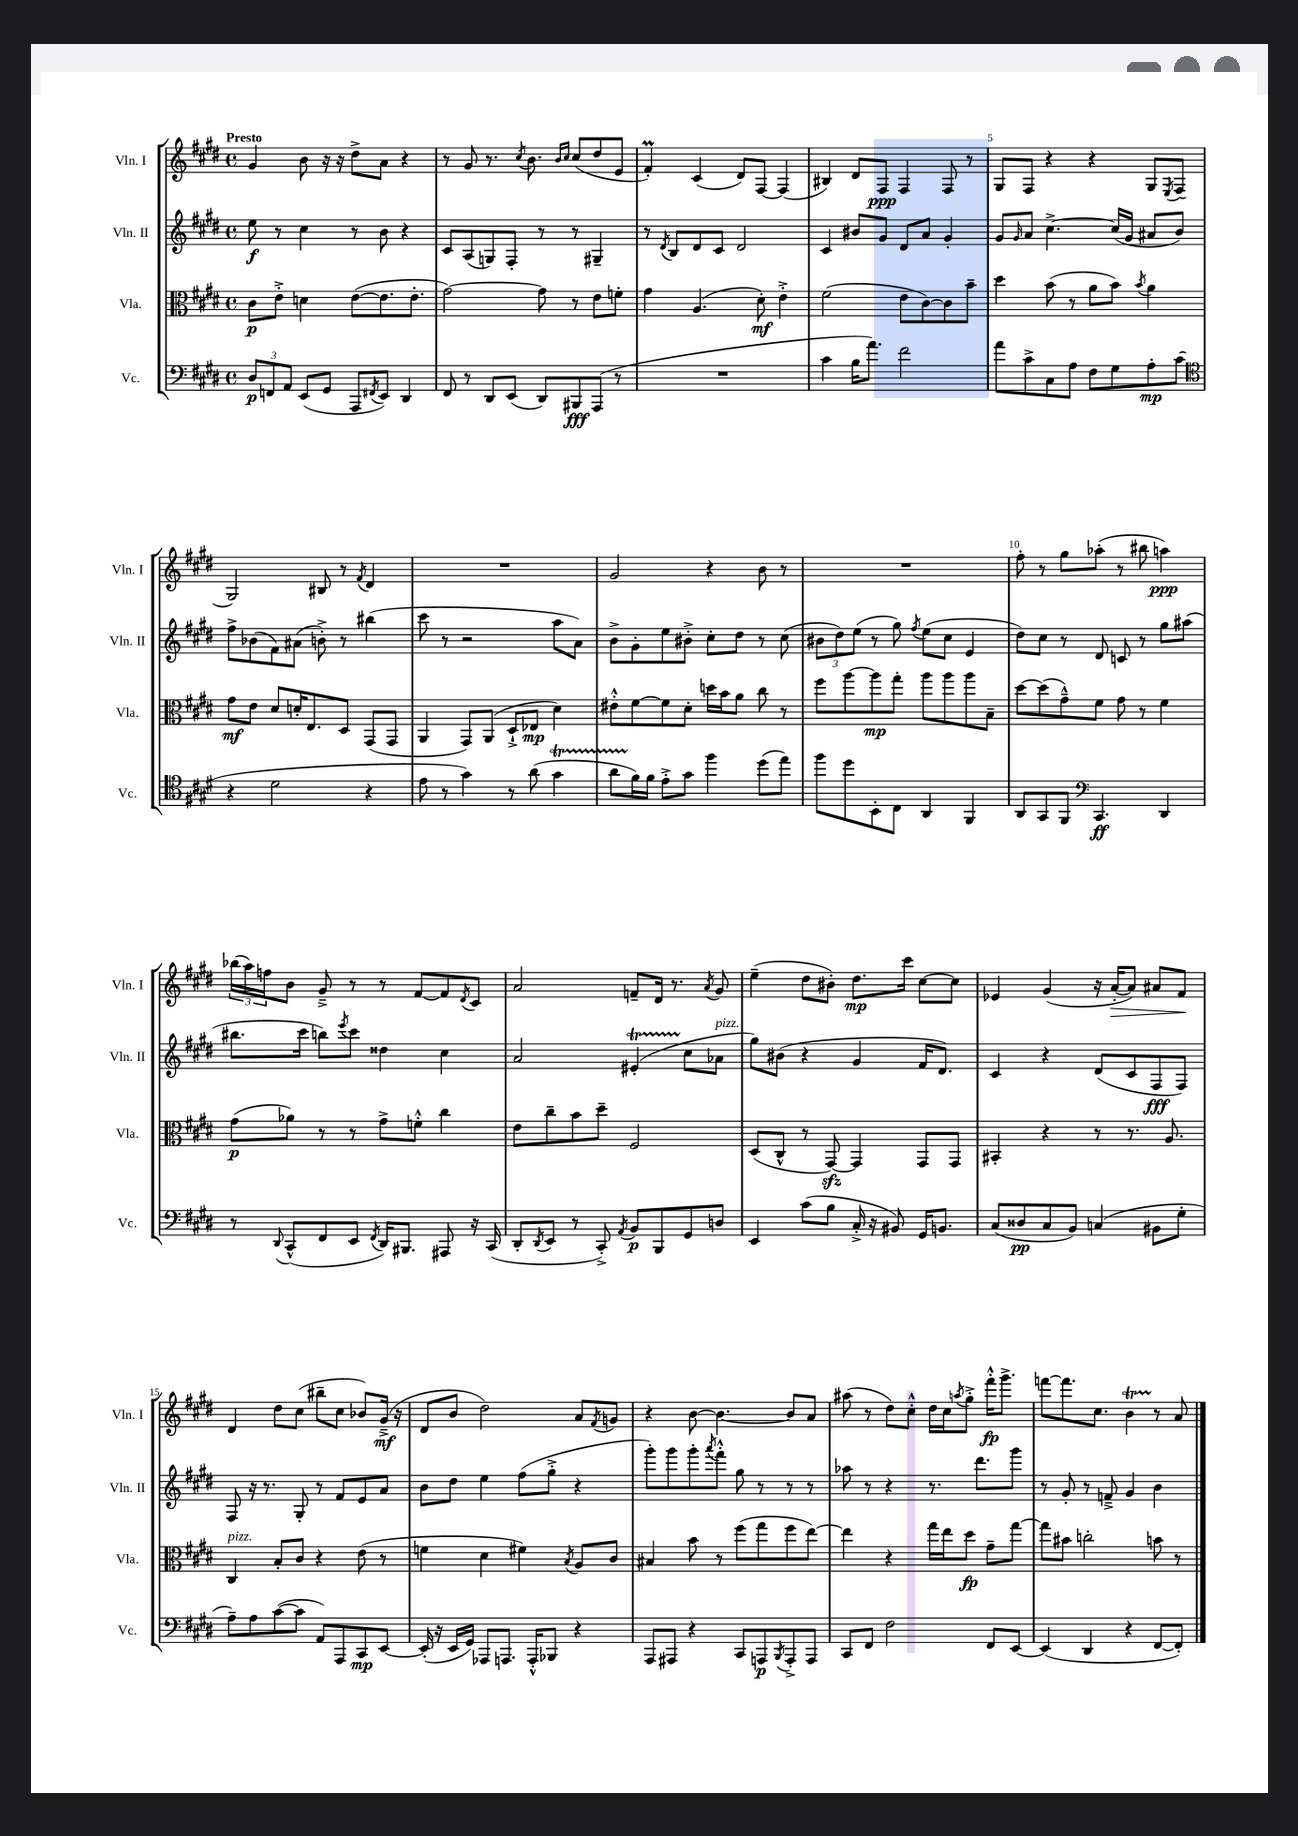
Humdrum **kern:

**kern	**dynam	**kern	**dynam	**kern	**dynam	**kern	**dynam
*part4	*part4	*part3	*part3	*part2	*part2	*part1	*part1
*staff4	*staff4	*staff3	*staff3	*staff2	*staff2	*staff1	*staff1
*I"Vc.	*	*I"Vla.	*	*I"Vln. II	*	*I"Vln. I	*
*I'Vc.	*	*I'Vla.	*	*I'Vln. II	*	*I'Vln. I	*
*clefF4	*	*clefC3	*	*clefG2	*	*clefG2	*
*k[f#c#g#d#]	*	*k[f#c#g#d#]	*	*k[f#c#g#d#]	*	*k[f#c#g#d#]	*
*M4/4	*	*M4/4	*	*M4/4	*	*M4/4	*
*met(c)	*	*met(c)	*	*met(c)	*	*met(c)	*
=1	=1	=1	=1	=1	=1	=1	=1
!	!	!	!	!	!	!LO:TX:a:B:t=Presto	!
12D#/L	p	8c#\L	p	8ee\	f	4g#/	.
12FFn/	.	.	.	.	.	.	.
.	.	8e'^\J	.	8r	.	.	.
12AA/J	.	.	.	.	.	.	.
(8EE/L	.	4dn\	.	4cc#\	.	8b\	.
8GG#/J	.	.	.	.	.	16r	.
.	.	.	.	.	.	16r	.
8AAA/L	.	([8e\L	.	8r	.	8dd#^\L	.
8qFF#X/	.	.	.	.	.	.	.
8EE/J)	.	8.e\]	.	8b\	.	8a\J	.
4DD#/	.	.	.	4r	.	4r	.
.	.	8.e'\J	.	.	.	.	.
=2	=2	=2	=2	=2	=2	=2	=2
8FF#/	.	[2g#\)	.	8c#/L	.	8r	.
8r	.	.	.	(8A/	.	8g#/	.
8DD#/L	.	.	.	8Gn/)	.	8.r	.
(8EE/J	.	.	.	8F#'/J	.	.	.
.	.	.	.	.	.	8qcc#/	.
.	.	.	.	.	.	8.b\	.
8DD#/L)	.	8g#\]	.	8r	.	.	.
.	.	.	.	.	.	16qqb/LL	.
.	.	.	.	.	.	16qqcc#/JJ	.
8BBB#X/	fff	8r	.	8r	.	(8cc#/L	.
(8AAA/J	.	8e\L	.	4G#X~/	.	8dd#/	.
8r	.	8fn'\J	.	.	.	8e/J	.
=3	=3	=3	=3	=3	=3	=3	=3
1r	.	4g#\	.	8r	.	4f#M'/)	.
.	.	.	.	8qd#/	.	.	.
.	.	.	.	8B/L	.	.	.
.	.	(4.A/	.	8d#/	.	(4c#/	.
.	.	.	.	8c#/J	.	.	.
.	.	.	.	2d#/	.	8d#/L)	.
.	.	8d#'\)	mf	.	.	[8F#/J	.
.	.	4e'^\	.	.	.	(4F#/]	.
=4	=4	=4	=4	=4	=4	=4	=4
4c#\	.	(2f#\	.	4c#/	.	4B#X/)	.
16B\KL	.	.	.	8b#X/L	.	8d#/L	.
8.a\J)	.	.	.	.	.	.	.
.	.	.	.	8g#/J	.	8F#/J	ppp
2f#\	.	8e\L	.	8d#/L	.	4F#/	.
.	.	[8c#\)	.	8a/J	.	.	.
.	.	8c#\]	.	4g#'/	.	8F#/	.
.	.	8b~\J	.	.	.	8r	.
=5	=5	=5	=5	=5	=5	=5	=5
8a\L	.	4dd#\	.	8g#/L	.	8G#/L	.
.	.	.	.	16qqg#/	.	.	.
8c#^\	.	.	.	8a/J	.	8F#/J	.
8C#\	.	(8b\	.	[4.cc#^\	.	4r	.
8A\J	.	8r	.	.	.	.	.
8F#\L	.	8a\L	.	.	.	4r	.
8G#\	.	8b\J)	.	(16cc#/LL]	.	.	.
.	.	.	.	16g#/JJ	.	.	.
.	.	8qb/	.	.	.	.	.
8A'\	mp	4a\	.	8a#X/L	.	8G#/L	.
.	.	.	.	.	.	8qE/	.
(8c#\J	.	.	.	8b/J)	.	(8F#/J	.
!!LO:LB:g=z
=6	=6	=6	=6	=6	=6	=6	=6
*clefC4	*	*	*	*	*	*	*
4r	.	8g#\L	mf	8ff#^\L	.	2G#/)	.
.	.	8e\J	.	(8b-X\	.	.	.
2d#\	.	8d#/L	.	8f#\)	.	.	.
.	.	16dn'/K	.	(8a#X\J	.	.	.
.	.	8.E/	.	.	.	.	.
.	.	.	.	8bn'^\)	.	8B#X/	.
.	.	8D#/J	.	8r	.	8r	.
.	.	.	.	.	.	8qf#/	.
4r	.	(8GG#/L	.	(4bb#X\	.	4d#/	.
.	.	8GG#/J	.	.	.	.	.
=7	=7	=7	=7	=7	=7	=7	=7
8e\	.	4AA/	.	8ccc#\	.	1r	.
8r	.	.	.	8r	.	.	.
4g#\)	.	8GG#/L)	.	2r	.	.	.
.	.	(8AA/J	.	.	.	.	.
8r	.	8D#`^/L	.	.	.	.	.
(8a\	.	8E-X/J	mp	.	.	.	.
4g#t\	.	4d#\)	.	8aa\L	.	.	.
.	.	.	.	8a\J)	.	.	.
=8	=8	=8	=8	=8	=8	=8	=8
8aTTT\L	.	8e#X'^^\L	.	8b^\L	.	2g#/	.
16f#\L)	.	[8f#\	.	8g#'\	.	.	.
16f#\JJ	.	.	.	.	.	.	.
8e'^\L	.	8f#\]	.	8ee\	.	.	.
8g#\J	.	8d#'\J	.	8b#X'^\J	.	.	.
4ff#\	.	16ddn\LL	.	8cc#'\L	.	4r	.
.	.	16b\J	.	.	.	.	.
.	.	8a\J	.	8dd#\J	.	.	.
(8dd#\L	.	8cc#\	.	8r	.	8b\	.
8ee\J)	.	8r	.	(8cc#\	.	8r	.
=9	=9	=9	=9	=9	=9	=9	=9
8ff#\L	.	8ff#\L	.	12b#X\L	.	1r	.
.	.	.	.	12dd#\)	.	.	.
8dd#\	.	[8aa\	.	.	.	.	.
.	.	.	.	(12ee\J	.	.	.
8BB'\	.	8aa\]	mp	8r	.	.	.
8C#\J	.	8gg#'\J	.	8gg#\)	.	.	.
.	.	.	.	8qff#/	.	.	.
4AA/	.	8aa\L	.	(8ee\L	.	.	.
.	.	8aa\	.	8cc#\J	.	.	.
4FF#/	.	8aa\	.	4e/	.	.	.
.	.	8B~\J	.	.	.	.	.
=10	=10	=10	=10	=10	=10	=10	=10
8AA/L	.	[8dd#\L	.	8dd#\L)	.	8ff#'\	.
8GG#/	.	(8dd#\]	.	8cc#\J	.	8r	.
8FF#/J	.	8g#~^^\)	.	8r	.	8gg#\L	.
*clefF4	*	*	*	*	*	*	*
4.CC#/	ff	8f#\J	.	8d#/	.	(8aa-X'\J	.
.	.	8g#\	.	8cn/	.	8r	.
.	.	8r	.	8r	.	8bb#X\	.
4DD#/	.	4f#\	.	8gg#\L	.	4aan\)	ppp
.	.	.	.	(8aa#X\J	.	.	.
!!LO:LB:g=z
=11	=11	=11	=11	=11	=11	=11	=11
8r	.	(8g#\L	p	8.bb#X\L	.	(24bb-X\LL	.
.	.	.	.	.	.	24aa\)	.
.	.	.	.	.	.	24ffn\J	.
8qqDD#/	.	.	.	.	.	.	.
(8CC#^^/L	.	8a-X\J)	.	.	.	8b\J	.
.	.	.	.	16ccc#\Jk	.	.	.
8FF#/	.	8r	.	8bbn\L)	.	8g#~^/	.
.	.	.	.	8qeee/	.	.	.
8EE/J	.	8r	.	8ccc#\J	.	8r	.
8qFF#/	.	.	.	.	.	.	.
16DD#/KL)	.	8g#^\L	.	4dd##X\	.	8r	.
8.BBB#X/J	.	.	.	.	.	.	.
.	.	8fn'^^\J	.	.	.	[8f#/L	.
8AAA#X/	.	4cc#\	.	4cc#\	.	8f#/]	.
.	.	.	.	.	.	8qd#/	.
16r	.	.	.	.	.	8c#/J	.
(16CC#/	.	.	.	.	.	.	.
=12	=12	=12	=12	=12	=12	=12	=12
8DD#'/L	.	8e\L	.	2a/	.	2a/	.
8qDD#/	.	.	.	.	.	.	.
8EE/J	.	8cc#~\	.	.	.	.	.
8r	.	8b\	.	.	.	.	.
8CC#'^/)	.	8dd#~\J	.	.	.	.	.
8qAA/	.	.	.	.	.	.	.
8BB/L	p	2F#/	.	(4e#Xt'/	.	8fn~/L	.
8BBB/	.	.	.	.	.	16d#/Jk	.
.	.	.	.	.	.	8.r	.
8GG#/	.	.	.	8cc#\L	.	.	.
.	.	.	.	.	.	8qa/	.
!	!	!	!	!LO:TX:a:i:t=pizz.	!	!	!
8Dn/J	.	.	.	8a-X\J	.	8g#/	.
=13	=13	=13	=13	=13	=13	=13	=13
4EE/	.	(8D#/L	.	8gg#\L)	.	(4ee~\	.
.	.	8C#^^/J	.	(8b#X\J	.	.	.
(8c#\L	.	8r	.	4r	.	8dd#\L	.
8B\J	.	[8GG#zz/)	.	.	.	8b#X'\J)	.
16C#'^/	.	4GG#/]	.	4g#/	.	8.dd#\L	mp
16r	.	.	.	.	.	.	.
8BB#X/)	.	.	.	.	.	.	.
.	.	.	.	.	.	16ccc#\Jk	.
16GG#/KL	.	8GG#/L	.	16f#/KL	.	[8cc#\L	.
8.BBn/J	.	.	.	8.d#/J)	.	.	.
.	.	8GG#/J	.	.	.	8cc#\J]	.
=14	=14	=14	=14	=14	=14	=14	=14
(8C#/L	.	4BB#X'/	.	4c#/	.	4e-X/	.
8D##X/	pp	.	.	.	.	.	.
8C#/	.	4r	.	4r	.	(4g#/	.
8BB/J)	.	.	.	.	.	.	.
(4Cn/	.	8r	.	(8d#/L	.	16r	.
!	!	!	!	!	!	!	!LO:HP:b
.	.	.	.	.	.	[16a'/KL	>
.	.	8.r	.	8c#/	.	8a/J])	.
8BB#X\L	.	.	.	8F#/	fff	8a#X/L	.
.	.	8.A/	.	.	.	.	.
8G#'\J	.	.	.	8F#/J)	.	8f#/J	.
.	.	.	.	.	.	.	]
!!LO:LB:g=z
=15	=15	=15	=15	=15	=15	=15	=15
!	!	!LO:TX:a:i:t=pizz.	!	!	!	!	!
8A~\L)	.	4C#/	.	8F#/	.	4d#/	.
8A\	.	.	.	16r	.	.	.
.	.	.	.	8.r	.	.	.
([8c#\	.	8B'/L	.	.	.	8dd#\L	.
8c#\J]	.	8c#/J	.	8G#'/	.	(8cc#\J	.
8AA/L)	.	4r	.	8r	.	8bb#X~\L	.
8AAA/	.	.	.	8f#/L	.	8cc#\J	.
8CC#/	mp	(8e\	.	8e/	.	8b-X/L)	.
[8EE/J	.	8r	.	8a/J	.	(16g#~^/Jk	mf
.	.	.	.	.	.	16r	.
=16	=16	=16	=16	=16	=16	=16	=16
(16EE'/]	.	4fn\	.	8b\L	.	8d#/L	.
16r	.	.	.	.	.	.	.
16EE/LL	.	.	.	8dd#\J	.	8b/J	.
16GG#/JJ)	.	.	.	.	.	.	.
8AAA-X/L	.	4d#\	.	4ee\	.	2dd#\)	.
8.AAAn/J	.	.	.	.	.	.	.
.	.	4f#X\)	.	(8ff#\L	.	.	.
16AAA'^^/KL	.	.	.	.	.	.	.
8BBB-X/J	.	.	.	8gg#'^\J	.	.	.
.	.	8qB/	.	.	.	.	.
4r	.	8A/L	.	4r	.	8a/L	.
.	.	.	.	.	.	8qf#/	.
.	.	8c#/J	.	.	.	8gn/J	.
=17	=17	=17	=17	=17	=17	=17	=17
8AAA/L	.	4B#X/	.	8ggg#'\L)	.	4r	.
8AAA#X/J	.	.	.	8ggg#\	.	.	.
4r	.	8b\	.	8ggg#'\	.	[8b\	.
.	.	.	.	8qaaa/	.	.	.
.	.	8r	.	8fff#'^^\J	.	4.b\_	.
8CC#/L	.	(8ff#\L	.	8gg#\	.	.	.
8AAAn/	p	8gg#\	.	8r	.	.	.
8qBBB/	.	.	.	.	.	.	.
8AAA'^/	.	8ff#\	.	8r	.	8b/L]	.
8AAA/J	.	[8ee\J)	.	8r	.	8a/J	.
=18	=18	=18	=18	=18	=18	=18	=18
8CC#/L	.	4ee\]	.	8aa-X\	.	(8aa#X\	.
8FF#/J	.	.	.	8r	.	8r	.
2F#\	.	4r	.	4r	.	8dd#\L)	.
.	.	.	.	.	.	8cc#'^^\J	.
.	.	16gg#\LL	.	8.r	.	16dd#\LL	.
.	.	16ee\J	.	.	.	16cc#\J	.
.	.	.	.	.	.	8qaan/	.
.	.	8dd#\J	fp	.	.	8gg#'^\J	.
.	.	.	.	8.ddd#\L	.	.	.
8FF#/L	.	8g#~\L	.	.	.	16fff#'^^\KL	fp
.	.	.	.	.	.	8.ggg#^\J	.
[8EE/J	.	[8gg#\J	.	8ggg#\J	.	.	.
=19	=19	=19	=19	=19	=19	=19	=19
(4EE/]	.	8gg#\L]	.	8r	.	[8fffn\L	.
.	.	8b#X\J	.	8g#'/	.	8.fff\]	.
4DD#/	.	2ccn'\	.	8r	.	.	.
.	.	.	.	.	.	8.cc#\J	.
.	.	.	.	8fn~^/	.	.	.
4r	.	.	.	4g#/	.	4bT\	.
[8FF#/L	.	8bn\	.	4b\	.	8r	.
8FF#'/J])	.	8r	.	.	.	8a/	.
==	==	==	==	==	==	==	==
*-	*-	*-	*-	*-	*-	*-	*-
